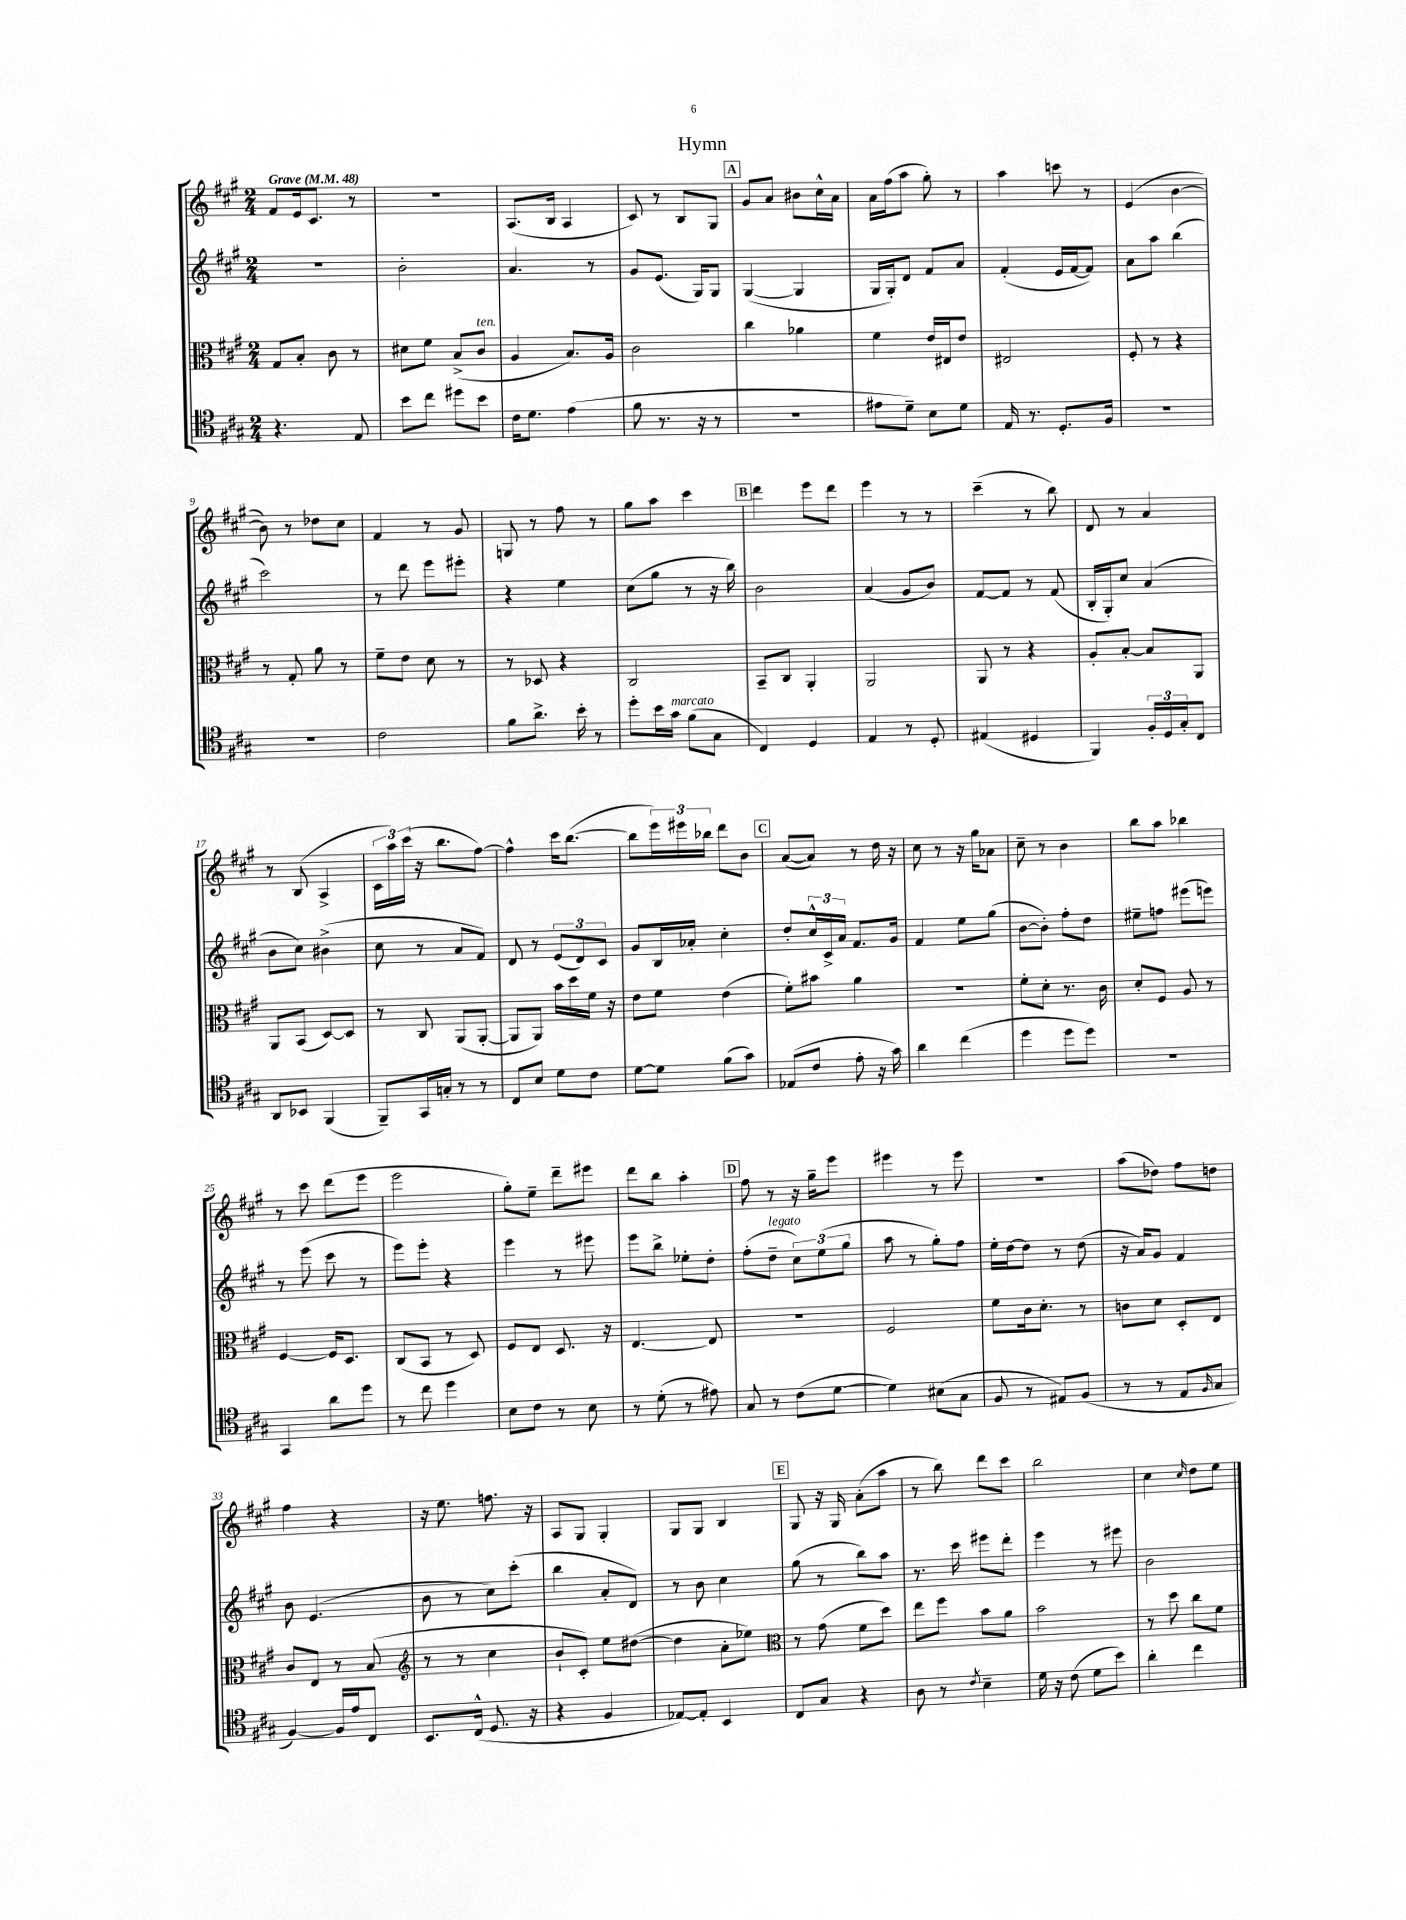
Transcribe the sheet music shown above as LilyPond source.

\header { title = "Hymn" }
<<
\new StaffGroup <<
\new Staff = "s0" {
    \clef treble \key a \major \numericTimeSignature \time 2/4 \tempo "Grave" 4 = 48
    fis'8 e'16 cis'8. r8 |
    r2 |
    a8.( b16 a4 |
    cis'8) r8 b8 gis8 |
    \mark \markup { \box "A" } gis'8 a'8 bis'8 cis''16-^ a'16 |
    a'16 fis''16( a''8 gis''8-.) r8 |
    a''4 c'''8 r8 |
    e'4( b'4~ |
    b'8) r8 des''8 cis''8 |
    fis'4 r8 gis'8 |
    g8 r8 fis''8 r8 |
    gis''8 a''8 cis'''4 |
    \mark \markup { \box "B" } d'''4 e'''8 d'''8 |
    e'''4 r8 r8 |
    cis'''4--( r8 b''8) |
    d'8 r8 a'4 |
    r8 b8( a4-> |
    \tuplet 3/2 { cis'16 a''16) cis'''16( } r16 b''8. fis''8~) |
    fis''4-^ cis'''16 b''8.~( |
    b''8 \tuplet 3/2 { e'''16) eis'''16 bes''16 } d'''8 b'8 |
    \mark \markup { \box "C" } a'8~( a'8) r8 d''16 r16 |
    cis''8 r8 r16 gis''16 aes'8 |
    cis''8-- r8 b'4 |
    b''8 a''8 bes''4 |
    r8 cis'''8 d'''8( e'''8 |
    e'''2 |
    gis''8-.) e''8-- d'''8-- eis'''8 |
    d'''8 b''8 a''4-. |
    \mark \markup { \box "D" } fis''8 r8 r16 gis''16-- e'''8 |
    eis'''4 r8 eis'''8 |
    r2 |
    a''8( des''8) fis''8 d''8 |
    fis''4 r4 |
    r16 e''8. f''8. r16 |
    a8 gis8 gis4-. |
    gis8 gis8 b4 |
    \mark \markup { \box "E" } gis8 r16 gis16 a'8-.( a''8 |
    r8 b''8) d'''8 cis'''8 |
    b''2 |
    cis''4 \grace { cis''16 } d''8 e''8 \bar "|." |
}
\new Staff = "s1" {
    \clef treble \key a \major \numericTimeSignature \time 2/4
    R2 |
    b'2-. |
    a'4. r8 |
    gis'8 e'8.( gis16) gis8 |
    \mark \markup { \box "A" } gis4~( gis4 |
    gis16 gis16-.) d'8 fis'8 a'8 |
    fis'4-.( e'16 fis'16~ fis'8) |
    a'8 a''8 b''4( |
    cis'''2) |
    r8 d'''8 e'''8 eis'''8-. |
    r4 e''4 |
    cis''8( gis''8 r8 r16 b''16) |
    \mark \markup { \box "B" } b'2 |
    a'4( gis'8 b'8) |
    fis'8~ fis'8 r8 fis'8( |
    b16-. gis16-.) cis''8 a'4( |
    b'8 cis''8) bis'4->( |
    cis''8 r8 a'8 fis'8) |
    d'8 r8 \tuplet 3/2 { e'8( d'8) cis'8 } |
    gis'8 b16 aes'16-. cis''4-. |
    \mark \markup { \box "C" } d''8-. \tuplet 3/2 { cis''16-^ cis'16-> a'16 } fis'8. gis'16 |
    fis'4 e''8 gis''8( |
    b'8~ b'8-.) fis''8-. d''8 |
    eis''8-- f''8 eis'''8( e'''8) |
    r8 e'''8( cis'''8 r8 |
    e'''8) e'''8-. r4 |
    e'''4 r8 eis'''8 |
    e'''8 b''8-> ees''8-. d''8-. |
    \mark \markup { \box "D" } fis''8-.( d''8--^\markup { \italic "legato" } \tuplet 3/2 { cis''8) e''8( gis''8 } |
    a''8 r8 gis''8-.) fis''8 |
    e''16-. d''16~ d''8 r8 d''8( |
    r16 a'16) gis'8 fis'4 |
    b'8 e'4.( |
    b'8 r8 cis''8) cis'''8-.( |
    b''4 a'8-. d'8) |
    r8 b'8 cis''4 |
    \mark \markup { \box "E" } gis''8( r8 b''8) a''8 |
    r8. cis'''16 eis'''8 d'''8-. |
    e'''4 r8 eis'''8 |
    b'2 \bar "|." |
}
\new Staff = "s2" {
    \clef alto \key a \major \numericTimeSignature \time 2/4
    gis8 b8-. cis'8 r8 |
    dis'8 fis'8 b8->( cis'8^\markup { \italic "ten." } |
    a4 b8.) a16 |
    cis'2 |
    \mark \markup { \box "A" } cis''4 aes'4 |
    fis'4 e'16 eis16 e'8 |
    eis2 |
    fis8-. r8 r4 |
    r8 gis8-. a'8 r8 |
    fis'8-- e'8 d'8 r8 |
    r8 des8 r4 |
    cis2 |
    \mark \markup { \box "B" } b,8-- cis8 a,4-. |
    a,2 |
    a,8 r8 r4 |
    a8-. b8~-. b8 a,8 |
    a,8 b,8( d8~) d8 |
    r8 cis8 a,8( a,8~-. |
    a,8 a,8) b'16 d''16 fis'16 r16 |
    e'8 fis'8 e'4( |
    \mark \markup { \box "C" } fis'8-.) bis'8 a'4 |
    R2 |
    fis'8-. d'8-. r8. cis'16 |
    d'8-. fis8 a8 r8 |
    fis4~ fis16 d8. |
    cis8( b,8 r8 d8) |
    fis8 e8 d8. r16 |
    e4.~ e8 |
    \mark \markup { \box "D" } r2 |
    fis2 |
    fis'8 cis'16 d'8.-. r8 |
    c'8 d'8 d8-. e8 |
    cis'8 e8 r8 b8( |
    \clef treble r8 r8 cis''4 |
    b'8-! cis'8-.) e''8 dis''8~( |
    dis''4 a'8-. ees''8) |
    \mark \markup { \box "E" } \clef alto r8 gis'8( fis'8 d''8) |
    e''8 fis''8 b'8 a'8 |
    b'2 |
    r8 d''8 cis''8 fis'8 \bar "|." |
}
\new Staff = "s3" {
    \clef tenor \key a \major \numericTimeSignature \time 2/4
    r4. e8 |
    b'8 cis''8 dis''8 b'8 |
    cis'16 d'8. e'4( |
    fis'8 r8. r16 r8 |
    \mark \markup { \box "A" } R2 |
    eis'8 d'8--) b8 d'8 |
    e16 r8. d8.-. fis16 |
    R2 |
    R2 |
    cis'2 |
    fis'8 a'8.-> b'16-. r8 |
    d''8-. b'16 gis'16^\markup { \italic "marcato" } fis'8( gis8 |
    \mark \markup { \box "B" } cis4) d4 |
    e4 r8 d8-. |
    eis4( dis4 |
    fis,4) \tuplet 3/2 { fis16-. d16 gis16-. } cis8 |
    a,8 bes,8 fis,4( |
    fis,8--) gis,16 g16-. r8 r8 |
    cis8 b8 d'8 cis'8 |
    d'8~ d'8 fis'8( gis'8) |
    \mark \markup { \box "C" } ees8( cis'8 e'8-. r16 gis'16) |
    a'4 cis''4( |
    d''4 d''8 d''8) |
    R2 |
    gis,4 a'8 d''8 |
    r8 cis''8 d''4 |
    b8 cis'8 r8 b8 |
    r8 d'8-.( r8 eis'8) |
    \mark \markup { \box "D" } gis8 r8 cis'8( d'8~ |
    d'4) bis8( gis8 |
    fis8 r8 eis8) fis8( |
    r8 r8 e8 \grace { fis16 } gis8 |
    fis4~) fis16 e'16 cis8 |
    b,8. cis16-^( d8. r16 |
    r4 fis4 |
    ees8~) ees8-. b,4 |
    \mark \markup { \box "E" } cis8 gis8 r4 |
    a8 r8 \acciaccatura { cis'8 } b4-- |
    d'16 r16 cis'8( d'8 b'8) |
    a'4-. cis''4 \bar "|." |
}
>>
>>
